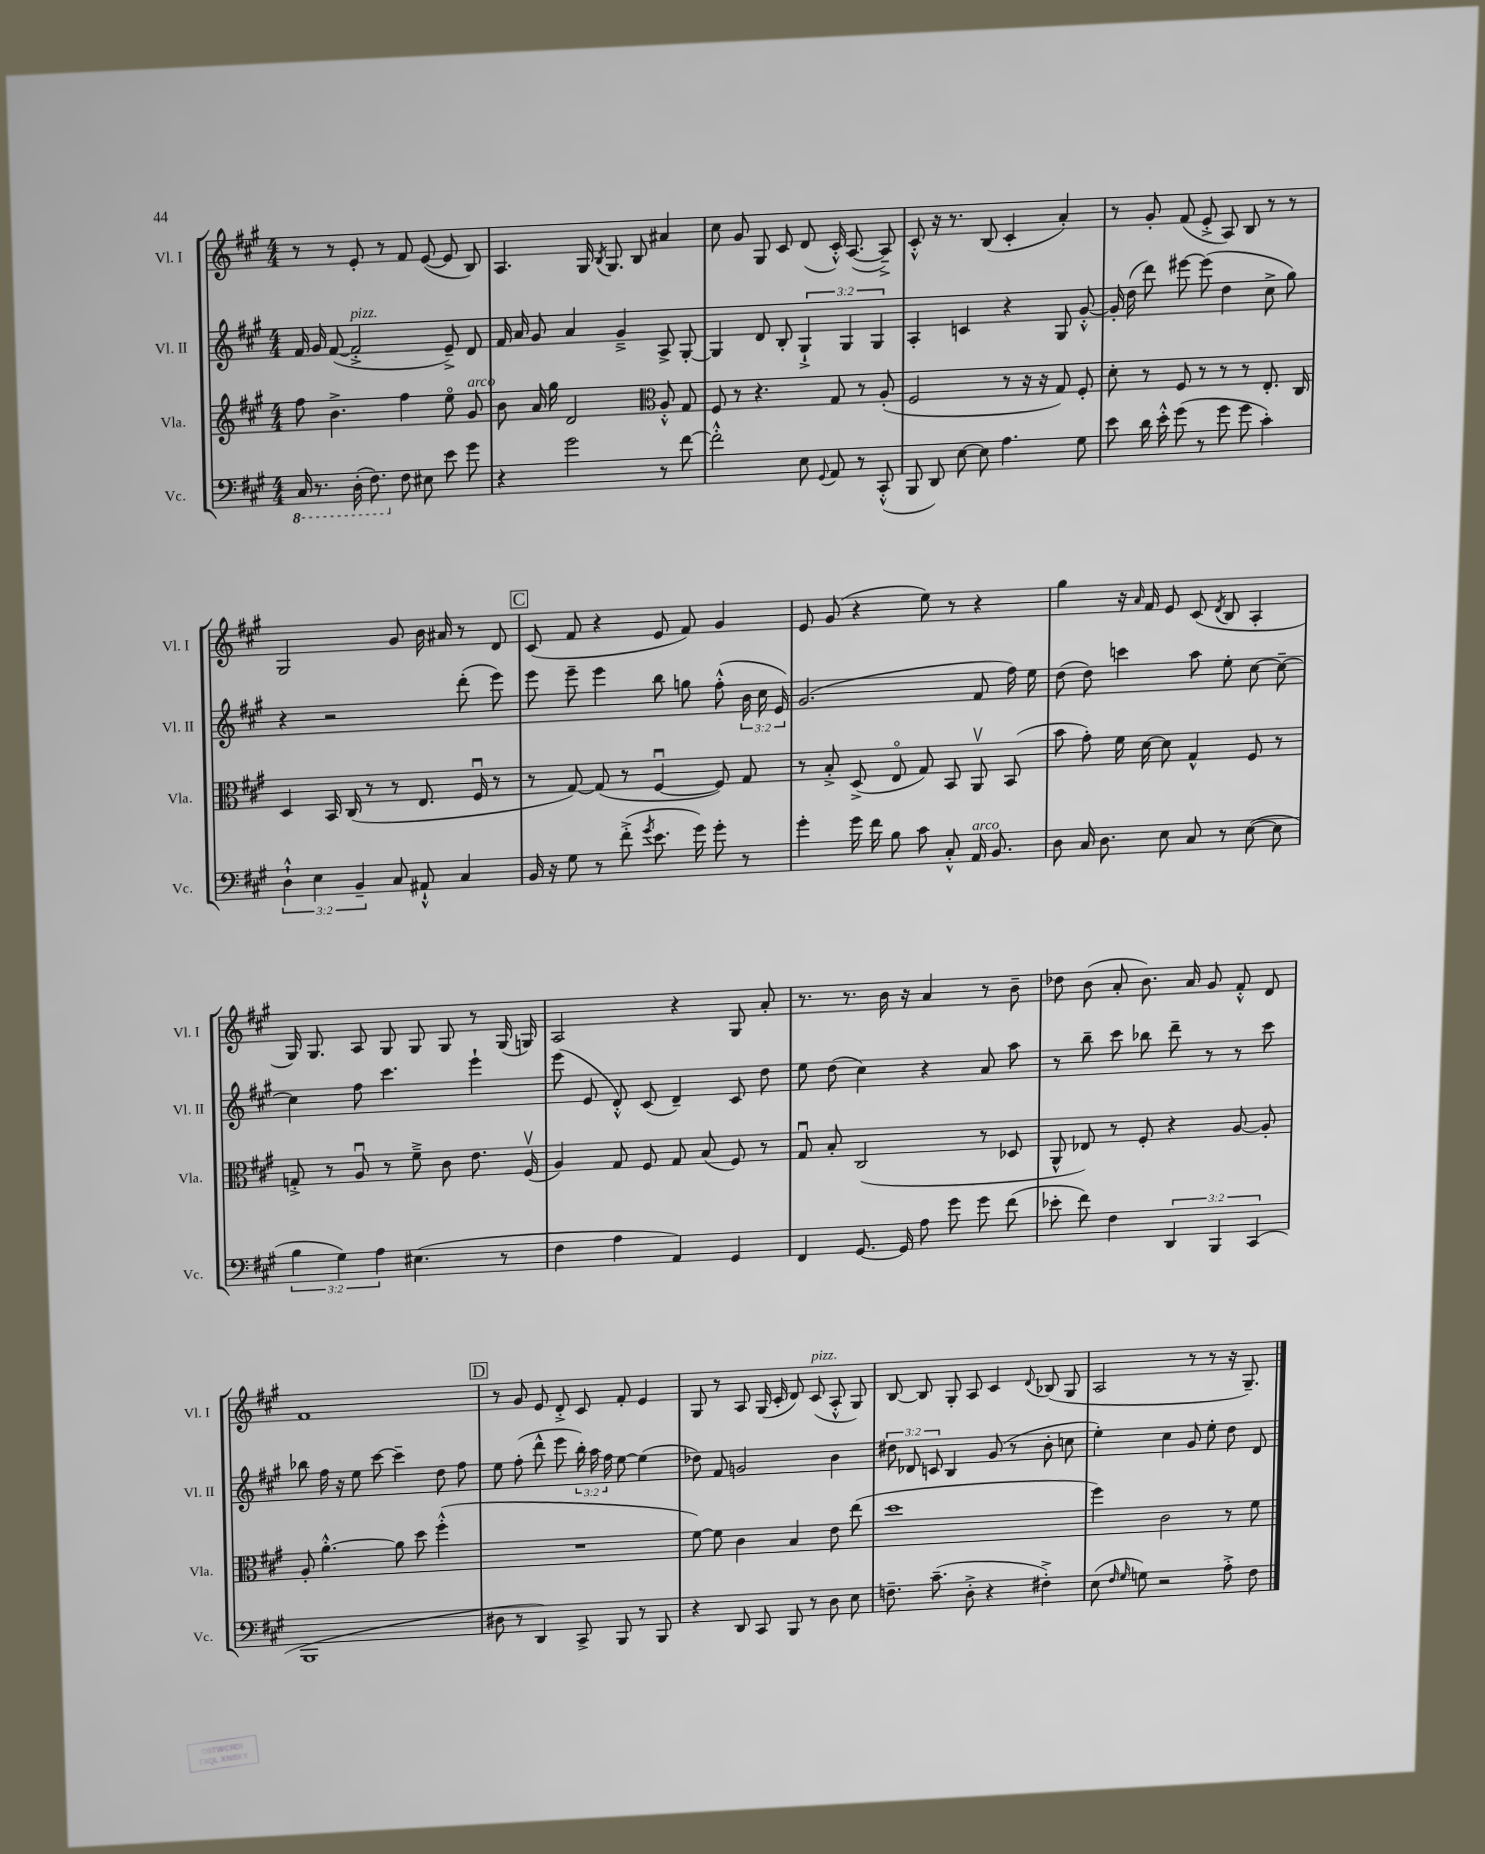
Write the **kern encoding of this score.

**kern	**kern	**kern	**kern
*staff4	*staff3	*staff2	*staff1
*clefF4	*clefG2	*clefG2	*clefG2
*k[f#c#g#]	*k[f#c#g#]	*k[f#c#g#]	*k[f#c#g#]
*M4/4	*M4/4	*M4/4	*M4/4
16CC#	8ff#	16f#	8r
8.r	.	16g#	.
.	4.b^	([8f#	8r
(16DD'	.	2f#'^]	8e'
8.FF#)	.	.	.
.	.	.	8r
8F#	4ff#	.	8f#
8E#	.	.	([8e
8e	8eeo	8e~^)	8e]
8g#	8g#	8d	8B)
=	=	=	=
4r	8b	16f#	4.A
.	.	16a	.
.	16a	8g#	.
.	16gg#	.	.
2g#	2d	4a	.
.	.	.	16G#
.	.	.	8qB
.	.	.	8.G#
.	.	4g#~^	.
.	.	.	8B
*	*clefC3	*	*
8r	8A'^^	8A^	4a#
[8f#	8G#	[8G#'	.
=	=	=	=
2f#'^^]	8F#	4G#]	8cc#
.	8r	.	8g#
.	4.r	8d	8G#
.	.	8B'	8c#
8E	.	6G#`^	(8d
8qqGG#	.	.	.
8AA	8G#	.	16c#'^^)
.	.	6G#	.
.	.	.	([8.A
8r	8r	.	.
.	.	6G#	.
(8CC#'^^	(8A'	.	8A~^])
=	=	=	=
8BBB	2F#	4A'	8c#'^^
8DD)	.	.	16r
.	.	.	8.r
[8E	.	4c	.
8E]	.	.	(8B
4.A	8r	4r	4c#'
.	16r	.	.
.	16r	.	.
.	8G#)	8G#	4a')
8G#	8F#'	[8g#'^^	.
=	=	=	=
8e	8d'	16g#']	8r
.	.	(16dd	.
16d	8r	8ddd)	8g#'
16e'^^	.	.	.
(8g#	8F#	[8eee#	(8f#
8r	8r	(8eee#]	8e'^
8g#	8r	4dd	8A)
8g#	8r	.	8B
4c#')	8.E'	8cc#^	8r
.	.	8gg#)	8r
.	16C#	.	.
=	=	=	=
6D`^^	4D	4r	2G#
6E	.	.	.
.	16BB	2r	.
.	(16C#	.	.
6BB~	.	.	.
.	8r	.	.
8C#	8r	.	8g#
8AA#`^^	8.E	.	16b
.	.	.	16a#
4C#	.	(8ddd'	8r
.	16F#u	.	.
.	8r	8eee)	8d
=	=	=	=
16BB	8r	8eee	(8c#
16r	.	.	.
8G#	[8G#)	8eee~	8f#
8r	(8G#]	4eee	4r
(8f#'^	8r	.	.
8qg#	.	.	.
8.e	[4F#u	8bb	8e
.	.	8gg	8f#)
16g#)	.	.	.
8g#'	8F#])	(8ff#'^^	4g#
8r	8G#	24b	.
.	.	24cc#	.
.	.	24e)	.
=	=	=	=
4g#'	8r	(2.g#	8e
.	8B'^	.	(8g#
16g#	(8D^	.	4r
16f#	.	.	.
8B	8Eo	.	.
8c#	8G#)	.	8ee)
8C#'^^	8BB	.	8r
16AA	8AAv	8f#	4r
8.BB	.	.	.
.	(8BB	16ff#)	.
.	.	16ee	.
=	=	=	=
8D	8b	(8dd	4gg#
16C#	8g#')	8dd)	.
8.D	.	.	.
.	16f#	4ccc	16r
.	.	.	16qqa
.	[16d	.	16f#
8E	8d]	.	8e
8C#	4G#^^	8aa	(8c#
.	.	.	8qd
8r	.	8ee'	8B
([8E	8F#	[8cc#	4A'
8E]	8r	8cc#~_	.
=	=	=	=
6B	8G'^	4cc#]	16G#)
.	.	.	8.G#
.	8r	.	.
6G#)	.	.	.
.	8Au	8ff#	8A
6A	.	.	.
.	8r	4.ccc#	8G#
(4.E#	8f#~^	.	8G#
.	8c#	.	8G#
.	8.e	4eee`	8r
8r	.	.	(16G#
.	(16F#v	.	16G)
=	=	=	=
4F#	4A)	(8eee	2A
.	.	8e	.
4A	8G#	8d'^^)	.
.	8F#	(8c#	.
4AA)	8G#	4d~)	4r
.	(8B	.	.
4GG#	8F#)	8c#	8G#
.	8r	8dd	8a'
=	=	=	=
4FF#	8G#u	8ee	8.r
.	8B'	(8dd	.
.	.	.	8.r
[8.GG#	(2C#	4cc#)	.
.	.	.	16b
16GG#]	.	.	16r
8A	.	4r	4a
8g#	.	.	.
8g#	8r	8a	8r
(8f#	8D-	8aa	8b~
=	=	=	=
8e-'	8AA^^	8r	8dd-
8f#)	8E-)	8bb~	(8b
4F#	8r	8ccc#	8a'
.	8F#'	8bb-	8.b)
6DD	4r	8ddd~	.
.	.	.	16a
.	.	8r	8g#
6BBB	.	.	.
.	[8A	8r	8f#'^^
(6CC#	.	.	.
.	8A']	8ccc#	8d
=	=	=	=
1BBB	8A'	8bb-	1f#
.	[4.a'^^	16ff#	.
.	.	16r	.
.	.	8ee	.
.	.	[8ccc#	.
.	8a]	4ccc#~]	.
.	8dd	.	.
.	(4ff#'^^	8dd	.
.	.	8ff#	.
=	=	=	=
8D#	1r	8ee	8r
8r	.	(8ff#'	8g#
4DD)	.	8ddd^^	8e
.	.	8eee	8d'^
8CC#^	.	24bb')	8c#
.	.	24aa	.
.	.	24ff#	.
8BBB	.	[8ee	8f#'
8r	.	(4ee]	4e
8BBB	.	.	.
=	=	=	=
4r	[8f#)	8dd-)	8G#
.	8f#]	8f#	8r
8DD	4c#	2g	8A
8CC#	.	.	(16G#
.	.	.	16c#'
8BBB	4B	.	8d)
8r	.	.	(8c#
8D	8e	4b	8A'^^
8E	(8ee	.	8G#)
=	=	=	=
8.F~	1dd	12dd#	[8B
.	.	12d-	.
.	.	.	8B]
.	.	12c	.
(8.c#~	.	.	.
.	.	4B	8G#'
8D'^	.	.	8A
4r	.	(8g#	4c#
.	.	8r	.
.	.	.	8qqd
4F#'^)	.	8b'	(8B-
.	.	8cc	8G#
=	=	=	=
(8E	4ff#)	4ee')	2A
16qqF#	.	.	.
16qqG#	.	.	.
8G)	.	.	.
2r	2c#	4cc#	.
.	.	8g#	8r
.	.	8ee'	8r
8A'^	8r	8dd	16r
.	.	.	8.G#~)
8F#	8f#	8d	.
==	==	==	==
*-	*-	*-	*-
